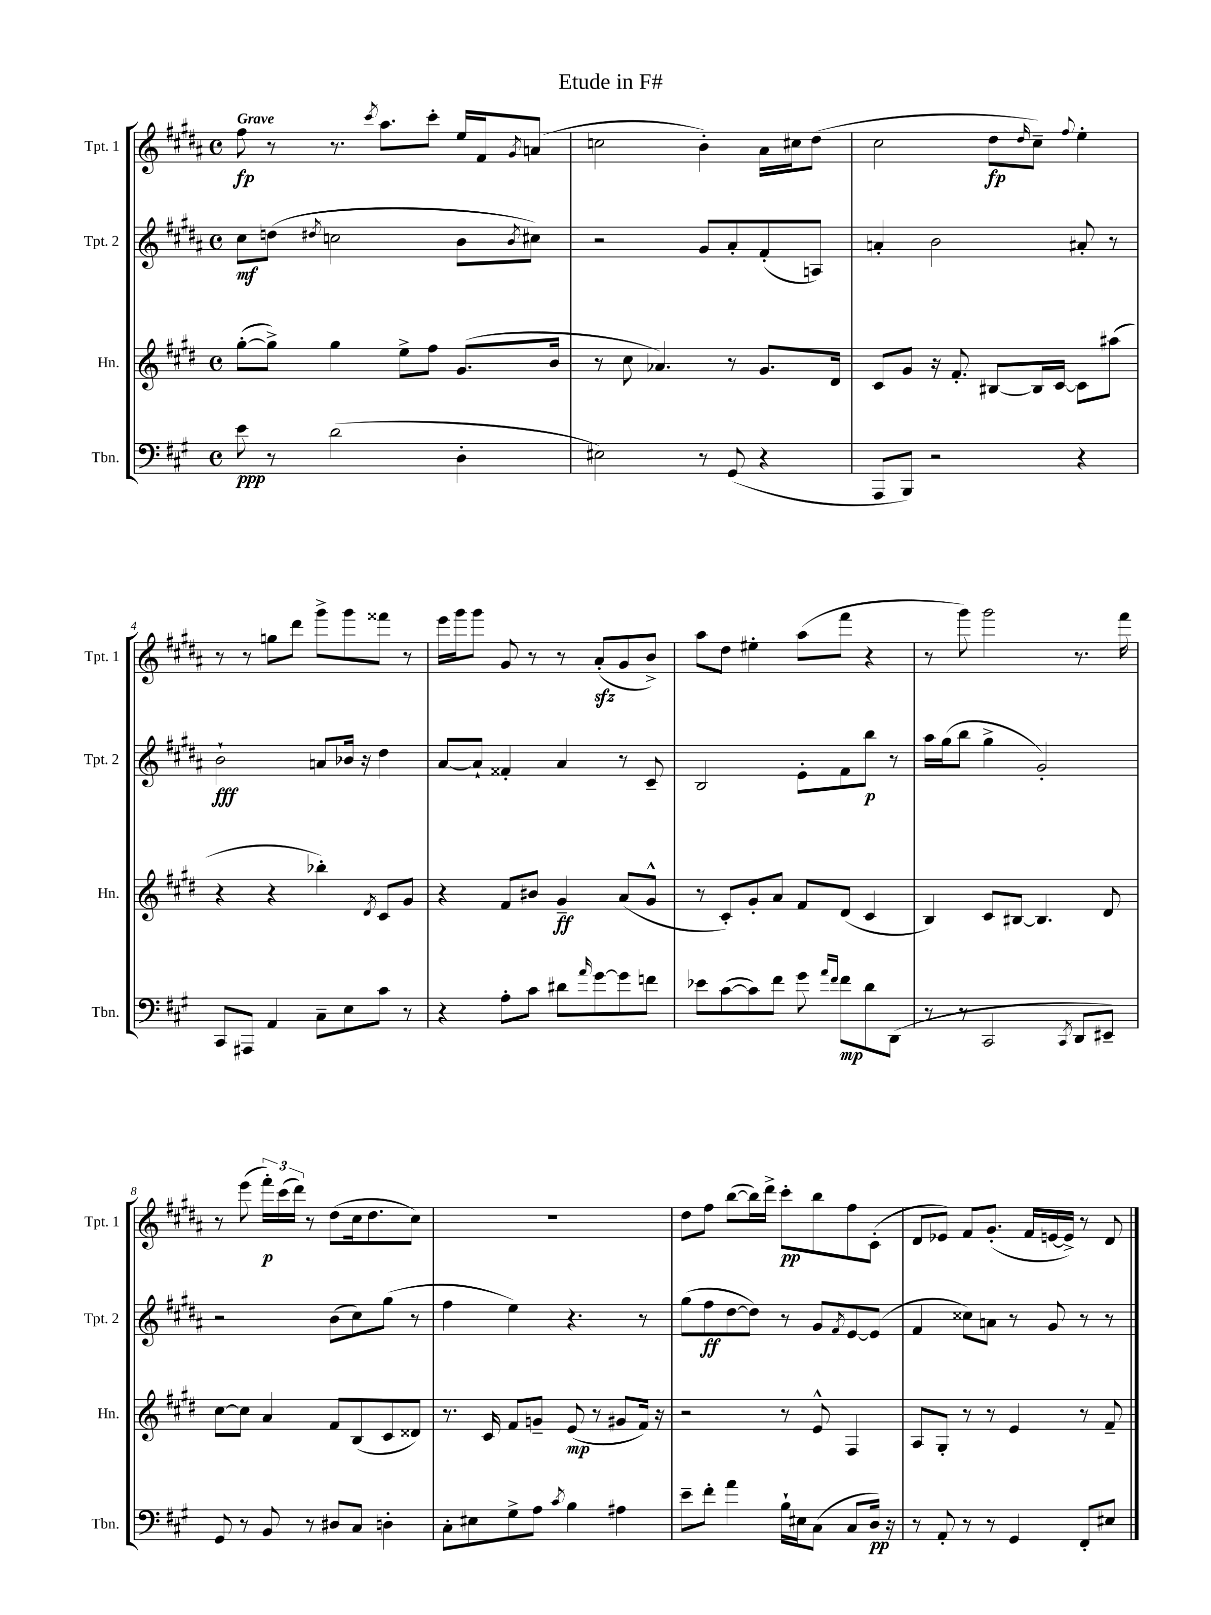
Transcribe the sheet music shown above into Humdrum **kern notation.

**kern	**dynam	**kern	**dynam	**kern	**dynam	**kern	**dynam
*part4	*part4	*part3	*part3	*part2	*part2	*part1	*part1
*staff4	*staff4	*staff3	*staff3	*staff2	*staff2	*staff1	*staff1
*I"Tbn.	*	*I"Hn.	*	*I"Tpt. 2	*	*I"Tpt. 1	*
*I'Tbn.	*	*I'Hn.	*	*I'Tpt. 2	*	*I'Tpt. 1	*
*clefF4	*	*clefG2	*	*clefG2	*	*clefG2	*
*k[f#c#g#]	*	*k[f#c#g#d#]	*	*k[f#c#g#d#a#]	*	*k[f#c#g#d#a#]	*
*M4/4	*	*M4/4	*	*M4/4	*	*M4/4	*
*met(c)	*	*met(c)	*	*met(c)	*	*met(c)	*
=1	=1	=1	=1	=1	=1	=1	=1
!	!	!	!	!	!	!LO:TX:a:B:t=Grave	!
8e\	ppp	([8gg#'\L	.	8cc#\L	mf	8ff#\	fp
8r	.	8gg#^\J])	.	(8ddn\J	.	8r	.
.	.	.	.	8qdd#X/	.	.	.
(2d\	.	4gg#\	.	2ccn\	.	8.r	.
.	.	.	.	.	.	8qccc#/	.
.	.	.	.	.	.	8.aa#\L	.
.	.	8ee^\L	.	.	.	.	.
.	.	8ff#\J	.	.	.	8ccc#'\J	.
4D'\	.	(8.g#/L	.	8b\L	.	16ee/LL	.
.	.	.	.	.	.	16f#/J	.
.	.	.	.	8qb/	.	8qg#/	.
.	.	.	.	8cc#X\J)	.	(8an/J	.
.	.	16b/Jk	.	.	.	.	.
=2	=2	=2	=2	=2	=2	=2	=2
2E#X\)	.	8r	.	2r	.	2ccn\	.
.	.	8cc#\	.	.	.	.	.
.	.	4.a-X/)	.	.	.	.	.
8r	.	.	.	8g#/L	.	4b'\)	.
(8GG#/	.	8r	.	8a#'/	.	.	.
4r	.	8.g#/L	.	(8f#'/	.	16a#\LL	.
.	.	.	.	.	.	16cc#X\J	.
.	.	.	.	8An/J)	.	(8dd#\J	.
.	.	16d#/Jk	.	.	.	.	.
=3	=3	=3	=3	=3	=3	=3	=3
8AAA/L	.	8c#/L	.	4an'/	.	2cc#\	.
8BBB/J)	.	8g#/J	.	.	.	.	.
2r	.	16r	.	2b\	.	.	.
.	.	8.f#'/	.	.	.	.	.
.	.	[8B#X/L	.	.	.	8dd#\L	fp
.	.	.	.	.	.	16qqdd#/	.
.	.	16B#/L]	.	.	.	8cc#~\J)	.
.	.	[16c#/JJ	.	.	.	.	.
.	.	.	.	.	.	8qqff#/	.
4r	.	8c#\L]	.	8a#X'/	.	4ee'\	.
.	.	(8aa#X\J	.	8r	.	.	.
!!LO:LB:g=z
=4	=4	=4	=4	=4	=4	=4	=4
8CC#/L	.	4r	.	2b`\	fff	8r	.
8AAA#X/J	.	.	.	.	.	8r	.
4AA/	.	4r	.	.	.	8ggn\L	.
.	.	.	.	.	.	8ddd#\J	.
8C#~\L	.	4bb-X'\)	.	8an/L	.	8ggg#^\L	.
8E\	.	.	.	16b-X/Jk	.	8ggg#\	.
.	.	.	.	16r	.	.	.
.	.	8qd#/	.	.	.	.	.
8c#\J	.	8c#/L	.	4dd#\	.	8fff##X\J	.
8r	.	8g#/J	.	.	.	8r	.
=5	=5	=5	=5	=5	=5	=5	=5
4r	.	4r	.	[8a#/L	.	16eee\LL	.
.	.	.	.	.	.	16ggg#\J	.
.	.	.	.	8a#`/J]	.	8ggg#\J	.
8A'\L	.	8f#/L	.	4f##X'/	.	8g#/	.
8c#\J	.	8b#X/J	.	.	.	8r	.
8d#X\L	.	4g#~/	ff	4a#/	.	8r	.
16qqa/	.	.	.	.	.	.	.
[8g#\	.	.	.	.	.	(8a#zz'/L	.
8g#\]	.	(8a/L	.	8r	.	8g#/	.
8fn\J	.	8g#^^/J	.	8c#~/	.	8b^/J)	.
=6	=6	=6	=6	=6	=6	=6	=6
8e-X\L	.	8r	.	2B/	.	8aa#\L	.
([8c#\	.	8c#'/L)	.	.	.	8dd#\J	.
8c#\])	.	8g#'/	.	.	.	4ee#X'\	.
8f#\J	.	8a/J	.	.	.	.	.
8g#\	.	8f#/L	.	8e'\L	.	(8aa#\L	.
16qqa/LL	.	.	.	.	.	.	.
16qqf#/JJ	.	.	.	.	.	.	.
8f#\L	mp	(8d#/J	.	8f#\	.	8fff#\J	.
8d\	.	4c#/	.	8bb\J	p	4r	.
(8DD\J	.	.	.	8r	.	.	.
=7	=7	=7	=7	=7	=7	=7	=7
8r	.	4B/)	.	16aa#\LL	.	8r	.
.	.	.	.	(16gg#\J	.	.	.
8r	.	.	.	8bb\J	.	8ggg#\)	.
2CC#/	.	8c#/L	.	4gg#^\	.	2ggg#\	.
.	.	[8B#X/J	.	.	.	.	.
.	.	4.B#/]	.	2g#'/)	.	.	.
8qCC#/	.	.	.	.	.	.	.
8DD/L	.	.	.	.	.	8.r	.
8EE#X~/J)	.	8d#/	.	.	.	.	.
.	.	.	.	.	.	16fff#\	.
!!LO:LB:g=z
=8	=8	=8	=8	=8	=8	=8	=8
8GG#/	.	[8cc#\L	.	2r	.	8r	.
8r	.	8cc#\J]	.	.	.	(8eee\	.
8BB/	.	4a/	.	.	.	24fff#'\LL)	p
.	.	.	.	.	.	(24ccc#\	.
.	.	.	.	.	.	24ddd#\JJ)	.
8r	.	.	.	.	.	8r	.
8D#X/L	.	8f#/L	.	(8b\L	.	(8dd#\L	.
8C#/J	.	(8B/	.	8cc#\)	.	16cc#\k	.
.	.	.	.	.	.	8.dd#\	.
4Dn'\	.	8c#/	.	(8gg#\J	.	.	.
.	.	8d##X/J)	.	8r	.	8cc#\J)	.
=9	=9	=9	=9	=9	=9	=9	=9
8C#'\L	.	8.r	.	4ff#\	.	1r	.
8E#X\	.	.	.	.	.	.	.
.	.	16c#/	.	.	.	.	.
8G#^\	.	8f#/L	.	4ee\)	.	.	.
8A\J	.	8gn~/J	.	.	.	.	.
8qc#/	.	.	.	.	.	.	.
4B\	.	(8e/	mp	4.r	.	.	.
.	.	8r	.	.	.	.	.
4A#X\	.	8g#X/L	.	.	.	.	.
.	.	16f#/Jk)	.	8r	.	.	.
.	.	16r	.	.	.	.	.
=10	=10	=10	=10	=10	=10	=10	=10
8e~\L	.	2r	.	(8gg#\L	.	8dd#\L	.
8f#'\J	.	.	.	8ff#\	ff	8ff#\J	.
4a\	.	.	.	[8dd#\	.	([8bb\L	.
.	.	.	.	8dd#\J])	.	16bb\L])	.
.	.	.	.	.	.	16ddd#^\JJ	.
16B`\LL	.	8r	.	8r	.	8ccc#'\L	pp
16E#X\J	.	.	.	.	.	.	.
(8C#\J	.	8e^^/	.	8g#/L	.	8bb\	.
.	.	.	.	8qf#/	.	.	.
8C#/L	.	4F#/	.	[8e/	.	8ff#\	.
16D/Jk)	pp	.	.	(8e/J]	.	(8c#'\J	.
16r	.	.	.	.	.	.	.
=11	=11	=11	=11	=11	=11	=11	=11
8r	.	8A/L	.	4f#/	.	8d#/L	.
8AA'/	.	8G#'/J	.	.	.	8e-X/J)	.
8r	.	8r	.	8cc##X\L)	.	8f#/L	.
8r	.	8r	.	8an\J	.	(8.g#'/J	.
4GG#/	.	4e/	.	8r	.	.	.
.	.	.	.	.	.	16f#/LL	.
.	.	.	.	8g#/	.	[16en/	.
.	.	.	.	.	.	16e^/JJ])	.
8FF#'/L	.	8r	.	8r	.	8r	.
8E#X/J	.	8f#~/	.	8r	.	8d#/	.
==	==	==	==	==	==	==	==
*-	*-	*-	*-	*-	*-	*-	*-
